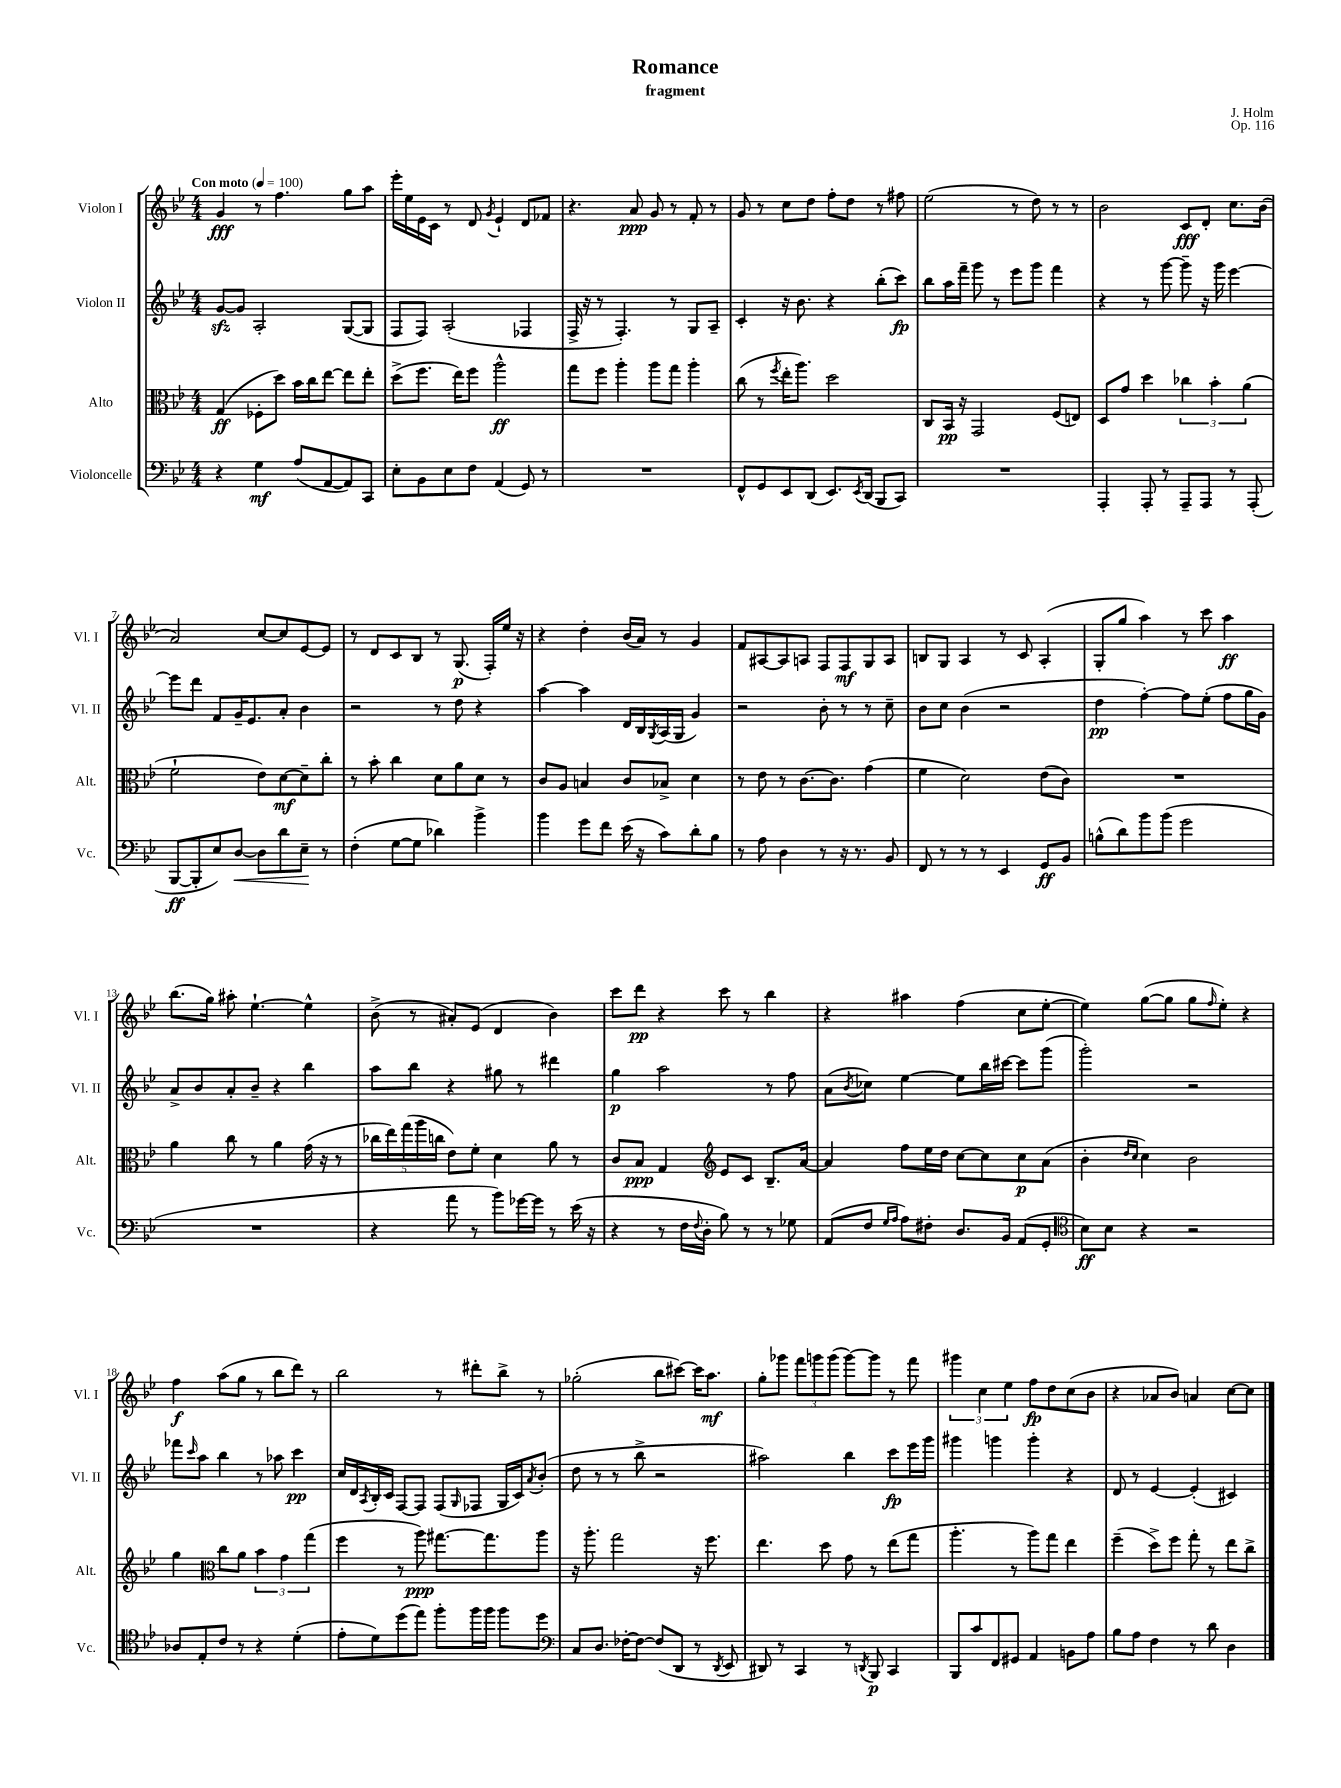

**kern	**dynam	**kern	**dynam	**kern	**dynam	**kern	**dynam
*part4	*part4	*part3	*part3	*part2	*part2	*part1	*part1
*staff4	*staff4	*staff3	*staff3	*staff2	*staff2	*staff1	*staff1
*I"Violoncelle	*	*I"Alto	*	*I"Violon II	*	*I"Violon I	*
*I'Vc.	*	*I'Alt.	*	*I'Vl. II	*	*I'Vl. I	*
*clefF4	*	*clefC3	*	*clefG2	*	*clefG2	*
*k[b-e-]	*	*k[b-e-]	*	*k[b-e-]	*	*k[b-e-]	*
*M4/4	*	*M4/4	*	*M4/4	*	*M4/4	*
*MM100	*	*MM100	*	*MM100	*	*MM100	*
=1	=1	=1	=1	=1	=1	=1	=1
!	!	!	!	!	!	!LO:TX:a:B:t=Con moto	!
4r	.	(4G/	ff	[8gzz/L	.	4g/	fff
.	.	.	.	8g/J]	.	.	.
4G\	mf	8F-X'\L	.	2A'/	.	8r	.
.	.	8dd\J)	.	.	.	4.ff\	.
(8A/L	.	16b-\LL	.	.	.	.	.
.	.	16cc\J	.	.	.	.	.
[8AA/	.	[8ee-\J	.	.	.	.	.
8AA/])	.	8ee-\L]	.	([8G/L	.	8gg\L	.
8CC/J	.	8ee-'\J	.	8G/J]	.	8aa\J	.
=2	=2	=2	=2	=2	=2	=2	=2
8E-'\L	.	(8dd^\L	.	8F/L	.	16eee-'\LL	.
.	.	.	.	.	.	16ee-\	.
8BB-\	.	8.ff\J	.	8F/J)	.	16e-\	.
.	.	.	.	.	.	16c\JJ	.
8E-\	.	.	.	(2A'/	.	8r	.
.	.	16ee-\KL)	.	.	.	.	.
8F\J	.	8ff\J	.	.	.	8d/	.
.	.	.	.	.	.	8qg/	.
(4AA/	.	2aa^^\	ff	.	.	4e-`/	.
8GG/)	.	.	.	4F-X/	.	8d/L	.
8r	.	.	.	.	.	8f-X/J	.
=3	=3	=3	=3	=3	=3	=3	=3
1r	.	8gg\L	.	16F^/	.	4.r	.
.	.	.	.	16r	.	.	.
.	.	8ff\J	.	8r	.	.	.
.	.	4aa'\	.	4.F'/)	.	.	.
.	.	.	.	.	.	8a/	ppp
.	.	8aa\L	.	.	.	8g/	.
.	.	8gg\J	.	8r	.	8r	.
.	.	4aa'\	.	8G/L	.	8f'/	.
.	.	.	.	8A~/J	.	8r	.
=4	=4	=4	=4	=4	=4	=4	=4
8FF^^/L	.	(8cc\	.	4c'/	.	8g/	.
8GG/	.	8r	.	.	.	8r	.
.	.	8qff/	.	.	.	.	.
8EE-/	.	16ee-'\KL	.	16r	.	8cc\L	.
.	.	8.aa\J)	.	8.b-\	.	.	.
(8DD/J	.	.	.	.	.	8dd\J	.
8.EE-/L)	.	2dd\	.	4r	.	8ff'\L	.
.	.	.	.	.	.	8dd\J	.
8qEE-/	.	.	.	.	.	.	.
(16DD/Jk	.	.	.	.	.	.	.
8BBB-/L	.	.	.	(8bb-'\L	.	8r	.
8CC/J)	.	.	.	8ccc\J)	fp	8ff#X\	.
=5	=5	=5	=5	=5	=5	=5	=5
1r	.	8C/L	.	8bb-\L	.	(2ee-\	.
.	.	16BB-/Jk	pp	16aa\L	.	.	.
.	.	16r	.	16fff~\JJ	.	.	.
.	.	2GG/	.	8ggg\	.	.	.
.	.	.	.	8r	.	.	.
.	.	.	.	8eee-\L	.	8r	.
.	.	.	.	8ggg\J	.	8dd\)	.
.	.	(8F/L	.	4fff\	.	8r	.
.	.	8En/J)	.	.	.	8r	.
=6	=6	=6	=6	=6	=6	=6	=6
4AAA'/	.	8D/L	.	4r	.	2b-\	.
.	.	8g/J	.	.	.	.	.
8AAA'/	.	4dd\	.	8r	.	.	.
8r	.	.	.	[8ggg\	.	.	.
8AAA~/L	.	6cc-X\	.	8ggg~\]	.	8c/L	fff
8AAA/J	.	.	.	16r	.	8d'/J	.
.	.	6b-'\	.	.	.	.	.
.	.	.	.	16ggg\	.	.	.
8r	.	.	.	[4eee-\	.	8.cc\L	.
.	.	(6a\	.	.	.	.	.
(8AAA'/	.	.	.	.	.	.	.
.	.	.	.	.	.	(16b-\Jk	.
!!LO:LB:g=z
=7	=7	=7	=7	=7	=7	=7	=7
[8BBB-/L	ff	2f`\	.	8eee-\L]	.	2a/)	.
8BBB-'/]	.	.	.	8ddd\J	.	.	.
8E-/)	.	.	.	8f/L	.	.	.
!	!LO:HP:b	!	!	!	!	!	!
[8D/J	<	.	.	16g~/K	.	.	.
.	.	.	.	8.e-/	.	.	.
8D\L]	.	8e-\L)	.	.	.	[8cc/L	.
8d\	.	[8d\	mf	8a'/J	.	8cc/]	.
8E-~\J	.	8d~\]	.	4b-\	.	[8e-/	.
8r	[	8cc'\J	.	.	.	8e-/J]	.
=8	=8	=8	=8	=8	=8	=8	=8
(4F'\	.	8r	.	2r	.	8r	.
.	.	8b-'\	.	.	.	8d/L	.
[8G\L	.	4cc\	.	.	.	8c/	.
8G\J]	.	.	.	.	.	8B-/J	.
4d-X\)	.	8d\L	.	8r	.	8r	.
.	.	8a\	.	8dd\	.	(8.G/	p
4b-^\	.	8d\J	.	4r	.	.	.
.	.	.	.	.	.	16F'/LL)	.
.	.	8r	.	.	.	16ee-/JJ	.
.	.	.	.	.	.	16r	.
=9	=9	=9	=9	=9	=9	=9	=9
4b-\	.	8c/L	.	[4aa\	.	4r	.
.	.	8A/J	.	.	.	.	.
8g\L	.	4Bn/	.	4aa\]	.	4dd'\	.
8f\J	.	.	.	.	.	.	.
(16e-\	.	8c/L	.	16d/LL	.	(16b-/LL	.
16r	.	.	.	16B-/	.	16a/JJ)	.
.	.	.	.	8qG/	.	.	.
8c\L)	.	8B-X^/J	.	(16A/	.	8r	.
.	.	.	.	16G/JJ	.	.	.
8d'\	.	4d\	.	4g/)	.	4g/	.
8B-\J	.	.	.	.	.	.	.
=10	=10	=10	=10	=10	=10	=10	=10
8r	.	8r	.	2r	.	8f/L	.
8A\	.	8e-\	.	.	.	[8A#X/	.
4D\	.	8r	.	.	.	8A#/]	.
.	.	[8.c\L	.	.	.	8An/J	.
8r	.	.	.	8b-'\	.	8F/L	.
.	.	8.c\J]	.	.	.	.	.
16r	.	.	.	8r	.	8F/	mf
8.r	.	.	.	.	.	.	.
.	.	(4g\	.	8r	.	8G/	.
8BB-/	.	.	.	8cc~\	.	8A/J	.
=11	=11	=11	=11	=11	=11	=11	=11
8FF/	.	4f\	.	8b-\L	.	8Bn/L	.
8r	.	.	.	8cc\J	.	8G/J	.
8r	.	2d\)	.	(4b-\	.	4A/	.
8r	.	.	.	.	.	.	.
4EE-/	.	.	.	2r	.	8r	.
.	.	.	.	.	.	8c/	.
8GG/L	ff	(8e-\L	.	.	.	(4A'/	.
8BB-/J	.	8c\J)	.	.	.	.	.
=12	=12	=12	=12	=12	=12	=12	=12
(8Bn^^\L	.	1r	.	4dd\	pp	8G'/L	.
8d\)	.	.	.	.	.	8gg/J	.
8b-\	.	.	.	[4ff'\)	.	4aa\)	.
(8b-\J	.	.	.	.	.	.	.
2g\	.	.	.	8ff\L]	.	8r	.
.	.	.	.	(8ee-'\J	.	8ccc\	.
.	.	.	.	8ff\L	.	4aa\	ff
.	.	.	.	16gg\L	.	.	.
.	.	.	.	16g\JJ)	.	.	.
!!LO:LB:g=z
=13	=13	=13	=13	=13	=13	=13	=13
1r	.	4a\	.	8a^/L	.	(8.bb-\L	.
.	.	.	.	8b-/	.	.	.
.	.	.	.	.	.	16gg\Jk)	.
.	.	8cc\	.	8a'/	.	8aa#X'\	.
.	.	8r	.	8b-~/J	.	[4.ee-`\	.
.	.	4a\	.	4r	.	.	.
.	.	(16g\	.	4bb-\	.	4ee-^^\]	.
.	.	16r	.	.	.	.	.
.	.	8r	.	.	.	.	.
=14	=14	=14	=14	=14	=14	=14	=14
4r	.	20cc-X\LL	.	8aa\L	.	(8b-^\	.
.	.	20ee-\)	.	.	.	.	.
.	.	(20gg\	.	.	.	.	.
.	.	.	.	8bb-\J	.	8r	.
.	.	20aa\	.	.	.	.	.
.	.	20ccn\JJ	.	.	.	.	.
8a\	.	8e-\L)	.	4r	.	8a#X'/L)	.
8r	.	8f'\J	.	.	.	(8e-/J	.
8b-\L)	.	4d\	.	8gg#X\	.	4d/	.
[16g-X\L	.	.	.	8r	.	.	.
16g-\JJ]	.	.	.	.	.	.	.
8r	.	8a\	.	4ddd#X\	.	4b-\)	.
(16e-\	.	8r	.	.	.	.	.
16r	.	.	.	.	.	.	.
=15	=15	=15	=15	=15	=15	=15	=15
4r	.	8c/L	.	4gg\	p	8ccc\L	.
.	.	8B-/J	ppp	.	.	8ddd\J	pp
8r	.	4G/	.	2aa\	.	4r	.
16F\LL	.	.	.	.	.	.	.
8qqF/	.	.	.	.	.	.	.
16D'\JJ	.	.	.	.	.	.	.
*	*	*clefG2	*	*	*	*	*
8B-\)	.	8e-/L	.	.	.	8ccc\	.
8r	.	8c/J	.	.	.	8r	.
8r	.	8.B-~/L	.	8r	.	4bb-\	.
8G-X\	.	.	.	8ff\	.	.	.
.	.	[16a/Jk	.	.	.	.	.
=16	=16	=16	=16	=16	=16	=16	=16
(8AA/L	.	4a/]	.	(8a\L	.	4r	.
.	.	.	.	8qb-/	.	.	.
8F/J	.	.	.	8cc-X\J)	.	.	.
16qqG/LL	.	.	.	.	.	.	.
16qqA/JJ	.	.	.	.	.	.	.
8A\L)	.	8ff\L	.	[4ee-\	.	4aa#X\	.
8F#X'\J	.	16ee-\L	.	.	.	.	.
.	.	16dd\JJ	.	.	.	.	.
8.D/L	.	[8cc\L	.	8ee-\L]	.	(4ff\	.
.	.	8cc\]	.	16bb-\L	.	.	.
16BB-/Jk	.	.	.	[16ccc#X\JJ	.	.	.
(8AA/L	.	8cc\	p	8ccc#\L]	.	8cc\L	.
8GG'/J	.	(8a\J	.	(8ggg\J	.	[8ee-'\J	.
=17	=17	=17	=17	=17	=17	=17	=17
*clefC4	*	*	*	*	*	*	*
8B-\L)	ff	4b-'\	.	2ggg'\)	.	4ee-\])	.
8B-\J	.	.	.	.	.	.	.
.	.	16qqdd/LL	.	.	.	.	.
.	.	16qqcc/JJ	.	.	.	.	.
4r	.	4cc\)	.	.	.	([8gg\L	.
.	.	.	.	.	.	8gg\J]	.
2r	.	2b-\	.	2r	.	8gg\L	.
.	.	.	.	.	.	16qqff/	.
.	.	.	.	.	.	8ee-'\J)	.
.	.	.	.	.	.	4r	.
!!LO:LB:g=z
=18	=18	=18	=18	=18	=18	=18	=18
8A-X/L	.	4gg\	.	8fff-X\L	.	4ff\	f
.	.	.	.	16qqccc/	.	.	.
8E-'/	.	.	.	8aa\J	.	.	.
*	*	*clefC3	*	*	*	*	*
8c/J	.	8cc\L	.	4bb-\	.	(8aa\L	.
8r	.	8a\J	.	.	.	8gg\J	.
4r	.	6b-\	.	8r	.	8r	.
.	.	.	.	8aa-X\	.	8bb-\L	.
.	.	6g\	.	.	.	.	.
(4d'\	.	.	.	4ccc\	pp	8ddd\J)	.
.	.	(6gg\	.	.	.	.	.
.	.	.	.	.	.	8r	.
=19	=19	=19	=19	=19	=19	=19	=19
8e-'\L	.	4ff\	.	16cc/LL	.	2bb-\	.
.	.	.	.	16d/	.	.	.
.	.	.	.	8qA/	.	.	.
8d\)	.	.	.	16B-'/	.	.	.
.	.	.	.	16c/JJ	.	.	.
(8dd\	.	8r	.	[8F/L	.	.	.
8ee-\J)	.	8aa\)	ppp	8F/J]	.	.	.
8ff'\L	.	[8.gg#X\L	.	(8F/L	.	8r	.
.	.	.	.	16qqG/	.	.	.
16ff\L	.	.	.	8F-X/J	.	8ddd#X'\L	.
16ff\JJ	.	8.gg#\]	.	.	.	.	.
8ff\L	.	.	.	16G/LL	.	8bb-^\J	.
.	.	.	.	16c/J)	.	.	.
.	.	.	.	8qa/	.	.	.
8dd\J	.	8aa\J	.	(8b-'/J	.	8r	.
=20	=20	=20	=20	=20	=20	=20	=20
*clefF4	*	*	*	*	*	*	*
8C/L	.	16r	.	8dd\	.	(2gg-X'\	.
.	.	8.aa'\	.	.	.	.	.
8.D/J	.	.	.	8r	.	.	.
.	.	2gg\	.	8r	.	.	.
[16F-X'\KL	.	.	.	.	.	.	.
8F-\J_	.	.	.	8bb-^\	.	.	.
(8F-/L]	.	.	.	2r	.	8bb-\L	.
8DD/J	.	.	.	.	.	[8ccc#X\J)	.
8r	.	16r	.	.	.	16ccc#\KL]	.
.	.	8.ff\	.	.	.	8.aa\J	mf
8qDD/	.	.	.	.	.	.	.
8EE-/	.	.	.	.	.	.	.
=21	=21	=21	=21	=21	=21	=21	=21
8DD#X/)	.	4.ee-\	.	2aa#X\)	.	8gg'\L	.
8r	.	.	.	.	.	8ggg-X\J	.
4CC/	.	.	.	.	.	12fff\L	.
.	.	.	.	.	.	12gggn\	.
.	.	8dd\	.	.	.	.	.
.	.	.	.	.	.	(12ggg\J	.
8r	.	8g\	.	4bb-\	.	[8ggg\L)	.
8qDDn/	.	.	.	.	.	.	.
8BBB-/	p	8r	.	.	.	8ggg\J]	.
4CC/	.	(8ee-\L	.	8ccc\L	fp	8r	.
.	.	8gg\J	.	16eee-\L	.	8fff\	.
.	.	.	.	16ggg\JJ	.	.	.
=22	=22	=22	=22	=22	=22	=22	=22
8BBB-/L	.	4.aa'\	.	4ggg#X\	.	6ggg#X\	.
8c/	.	.	.	.	.	.	.
.	.	.	.	.	.	6cc\	.
8FF/	.	.	.	4gggn\	.	.	.
.	.	.	.	.	.	6ee-\	.
8GG#X/J	.	8r	.	.	.	.	.
4AA/	.	8aa\L)	.	4ggg'\	.	8ff\L	fp
.	.	8gg\J	.	.	.	8dd\	.
8BBn\L	.	4ee-\	.	4r	.	(8cc\	.
8A\J	.	.	.	.	.	8b-\J	.
=23	=23	=23	=23	=23	=23	=23	=23
8B-\L	.	(4ff~\	.	8d/	.	4r	.
8A\J	.	.	.	8r	.	.	.
4F\	.	8dd^\L)	.	[4e-/	.	8a-X/L	.
.	.	8ff\J	.	.	.	8b-/J)	.
8r	.	8gg'\	.	(4e-'/]	.	4an/	.
8d\	.	8r	.	.	.	.	.
4D\	.	8ee-\L	.	4c#X/)	.	[8cc\L	.
.	.	8cc^\J	.	.	.	8cc\J]	.
==	==	==	==	==	==	==	==
*-	*-	*-	*-	*-	*-	*-	*-
